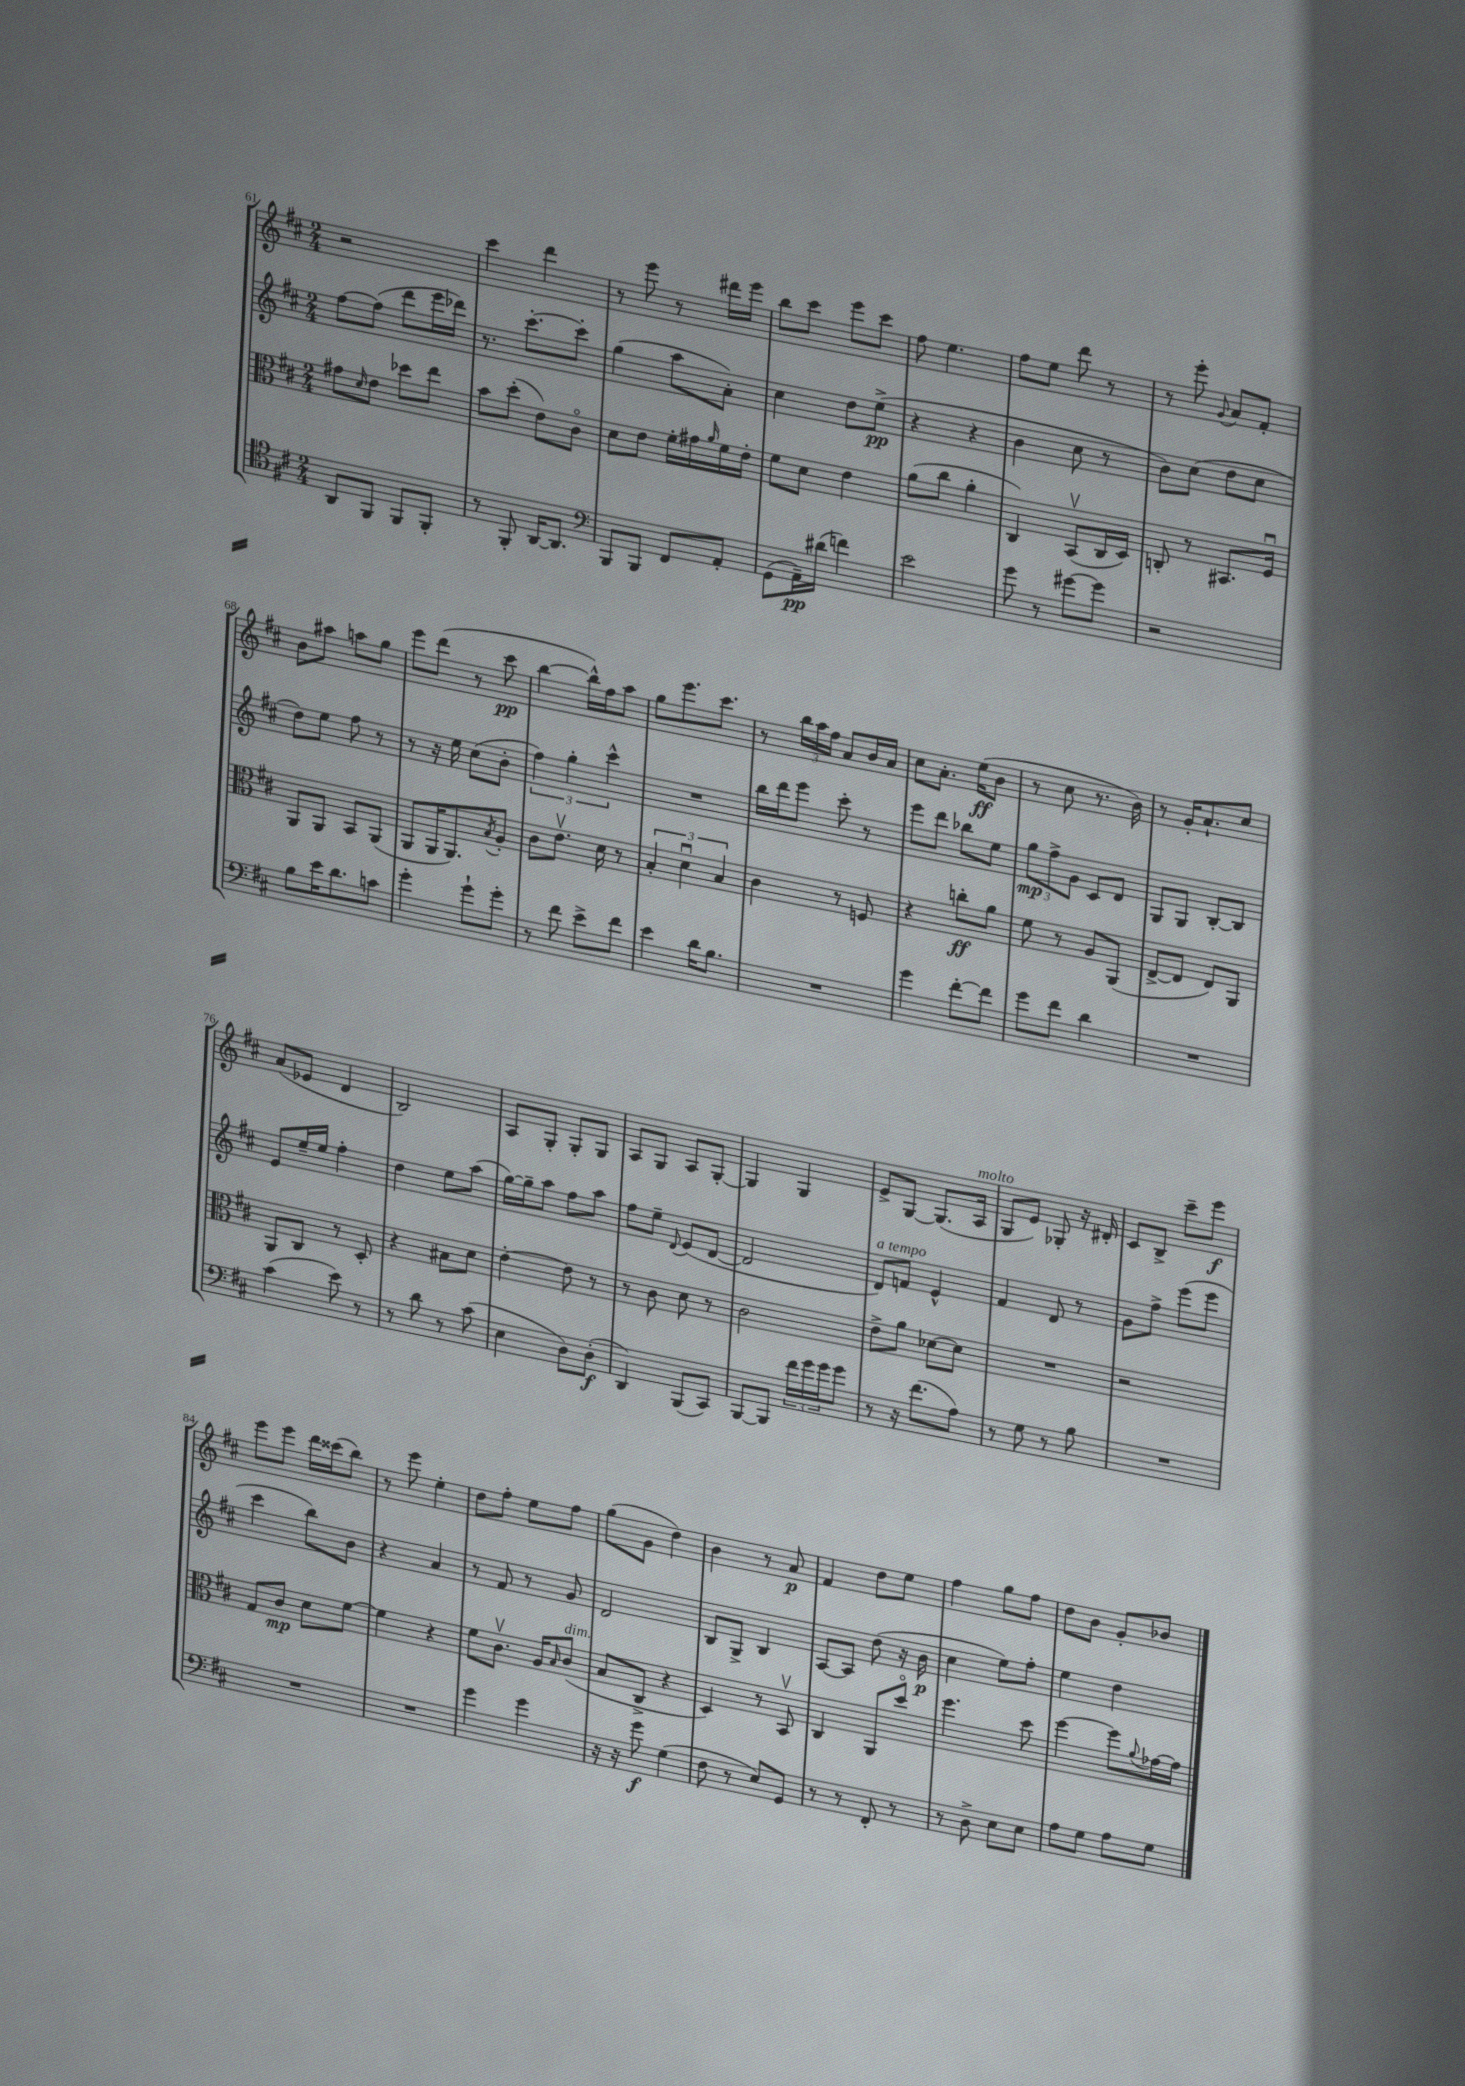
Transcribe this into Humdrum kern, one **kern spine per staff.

**kern	**kern	**kern	**kern
*staff4	*staff3	*staff2	*staff1
*clefC4	*clefC3	*clefG2	*clefG2
*k[f#c#]	*k[f#c#]	*k[f#c#]	*k[f#c#]
*M2/4	*M2/4	*M2/4	*M2/4
8AA	8g#	[8ff#	2r
.	16qqd	.	.
8FF#	8e	(8ff#]	.
8FF#	8dd-	8ddd	.
8FF#'	8ee	16eee	.
.	.	16ddd-)	.
=	=	=	=
8r	8b	8.r	4ccc#
8FF#'	(8dd'	.	.
.	.	[8.ccc#'	.
[16AA	8e)	.	4ddd
8.AA]	.	.	.
.	8c#o	8ccc#']	.
=	=	=	=
*clefF4	*	*	*
8BBB	8d	(4gg	8r
8BBB	8e	.	8eee
8FF#	16f#'	8aa	8r
.	16g#	.	.
.	16qqa	.	.
8AA'	16f#	8a')	16ddd#
.	16e'	.	16eee
=	=	=	=
(8GG	8f#	4cc#	8bb
16AA~)	8d	.	8ccc#
(16d#	.	.	.
4f)	4e	8dd	8eee
.	.	(8ee^	8ccc#
=	=	=	=
2e	(8a	4r	8ff#
.	8cc#	.	4.ee
.	4a'	4r	.
=	=	=	=
8g	4C#)	4b	8ff#
8r	.	.	8ee
[8g#	(8BBv	8cc#	8ddd
8g#]	16C#	8r	8r
.	16D)	.	.
=	=	=	=
2r	8C'	8b)	8r
.	8r	(8cc#	8eee'
.	.	.	8qqg
.	8.BB#	8dd	8a
.	.	8cc#	8f#'
.	16F#u	.	.
=	=	=	=
8B	8AA	8dd)	8b
16e	8AA	8ee	8aa#
8.d	.	.	.
.	8BB	8ff#	8aa
8c	(8AA	8r	8gg
=	=	=	=
4g'	8AA	8r	8eee
.	16AA	16r	(8ddd
.	8.AA)	16ee	.
8g`	.	(8cc#	8r
.	8qB	.	.
8g'	8A'	8b'	8ccc#
=	=	=	=
8r	8c#	6ff#)	[4bb
8f#	8.ev	.	.
.	.	6gg'	.
8e^	.	.	16bb^^])
.	16d	.	16ff#
.	.	6ccc#^^	.
8f#	8r	.	8aa
=	=	=	=
4e	6B'	2r	8gg
.	.	.	8.eee
.	6du	.	.
16d	.	.	.
8.B	.	.	8.ccc#
.	6B	.	.
=	=	=	=
2r	4c#	16bb	8r
.	.	16ddd	.
.	.	8eee	24bb
.	.	.	24aa
.	.	.	24ff#
.	8r	8ccc#'	8a
.	8F	8r	16b
.	.	.	16a
=	=	=	=
4g	4r	8eee	8cc#
.	.	8ddd	8.a'
[8f#'	8cc'	8bb-	.
.	.	.	(16ee
8f#]	8a	8ee	8b
=	=	=	=
8g	8f#	12gg	8r
.	.	12ff#^	.
8f#	8r	.	8cc#
.	.	12g	.
4d	8A	8c#	8.r
.	(8AA	8d	.
.	.	.	16b)
=	=	=	=
2r	[8E^	8G	8r
.	8E]	8G	16g'
.	.	.	8.a`
.	8E)	[8B'	.
.	8AA	8B]	8cc#
=	=	=	=
(4c#	8AA	8e	(8a
.	8C#	16ee~	8e-
.	.	16ee	.
8e)	8r	4ff#'	4d
8r	8D'	.	.
=	=	=	=
8r	4r	4dd	2B)
8d	.	.	.
8r	8B#	8ee	.
(8c#	8d	(8aa	.
=	=	=	=
4E	[4e'	[16gg)	8A
.	.	16gg~]	.
.	.	8aa	8G'
8D)	8e]	8ff#	8G'
(8D'	8r	8aa	8G
=	=	=	=
4DD)	8r	8ff#	8A
.	8c#	8ee~	8G
.	.	8qqd	.
(8BBB	8d	(8e	8A
8CC#)	8r	[8d	[8G'
=	=	=	=
[8BBB	2c#	2d]	4G]
8BBB]	.	.	.
24f#	.	.	4G
24g	.	.	.
24g	.	.	.
8g	.	.	.
=	=	=	=
8r	8e^	8d)	8e^
16r	8a	8f	[8G
(8.f#	.	.	.
.	[8d-	4e^^	(8.G]
8A)	8d-]	.	.
.	.	.	16A
=	=	=	=
8r	2r	4f#	8G
8G	.	.	8e)
8r	.	8d	8G-'
8B	.	8r	16r
.	.	.	16d#'
=	=	=	=
2r	2r	8g	8c#
.	.	8ff#^	8B^
.	.	(8eee	8ccc#~
.	.	8eee	8eee
=	=	=	=
2r	8G	4ccc#	8eee
.	8c#	.	8eee
.	8d	8bb)	16ddd
.	.	.	(16ccc##
.	[8f#	8b	8bb)
=	=	=	=
2r	4f#]	4r	8r
.	.	.	8eee
.	4r	4a	4ee'
=	=	=	=
4g	8f#	8r	8dd
.	8.c#v	8f#	8ff#'
4g	.	8r	8ee
.	16A	.	.
.	16qqB	.	.
.	(8c#	8g	8ff#
=	=	=	=
16r	8B	2d	(8gg
16r	.	.	.
8g	8C#^	.	8g
(4G	4r	.	4dd)
=	=	=	=
8F#	4D)	8B	4b
8r	.	8G^	.
8E)	8r	4B	8r
8GG	8BBv	.	8a
=	=	=	=
8r	4C#	[8A	4f#
8r	.	8A]	.
8FF#'	8AA	(8dd	8dd
8r	8ddo	16r	8ee
.	.	16b	.
=	=	=	=
8r	4.ff#	4cc#	4ff#
8D^	.	.	.
8E	.	8ee)	8gg
8E	8dd	8ff#'	8ff#
=	=	=	=
8A	[4ff#	4ee	8dd
8G	.	.	8b
8A	8ff#]	4dd	8g'
.	8qqa	.	.
8G	[16g-	.	8b-
.	16g-]	.	.
==	==	==	==
*-	*-	*-	*-
